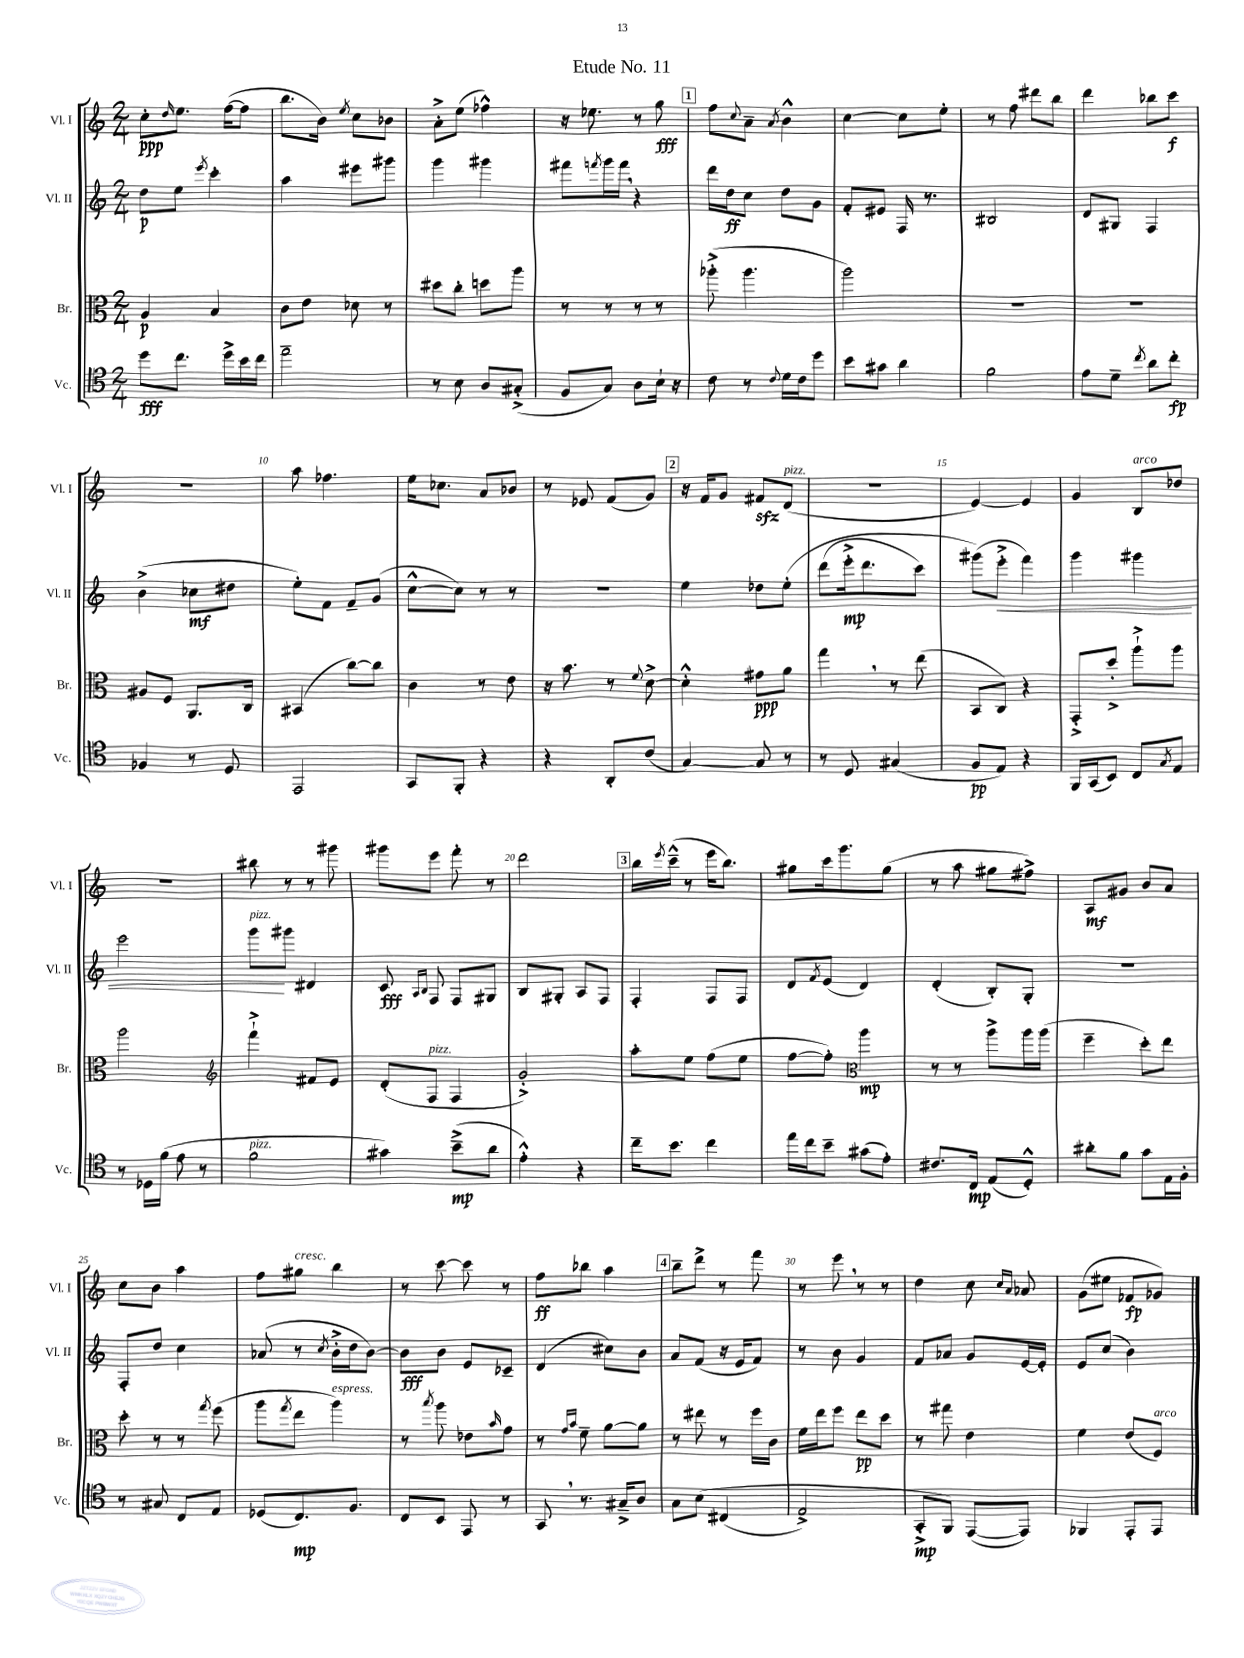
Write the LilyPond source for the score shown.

\header { title = "Etude No. 11" }
<<
\new StaffGroup <<
\new Staff = "s0" \with { instrumentName = "Vl. I" shortInstrumentName = "Vl. I" } {
    \clef treble \key c \major \numericTimeSignature \time 2/4
    c''8-.\ppp \grace { d''16 } e''8. f''16~( f''8 |
    b''8. b'16) \acciaccatura { e''8 } c''8 bes'8 |
    a'8-.-> e''8( fes''4-^) |
    r16 ees''8. r8 g''8\fff |
    \mark \markup { \box "1" } f''8 \appoggiatura { c''8 } a'8-- \acciaccatura { a'8 } b'4-^ |
    c''4~ c''8 e''8-. |
    r8 f''8 dis'''8 b''8 |
    d'''4 bes''8 c'''8\f |
    R2 |
    a''8 fes''4. |
    e''16 ces''8. a'8 bes'8 |
    r8 ees'8 f'8( g'8) |
    \mark \markup { \box "2" } r16 f'16 g'8 fis'8\sfz d'8^\markup { \italic "pizz." }( |
    R2 |
    e'4~) e'4 |
    g'4 b8^\markup { \italic "arco" } des''8 |
    R2 |
    bis''8 r8 r8 gis'''8 |
    gis'''8 e'''8 f'''8-. r8 |
    d'''2 |
    \mark \markup { \box "3" } b''16 \acciaccatura { e'''8 } c'''16---^( r8 e'''16 b''8.) |
    gis''8 c'''16 g'''8. gis''8( |
    r8 a''8 gis''8 fis''8->) |
    a8\mf gis'8 b'8 a'8 |
    c''8 b'8 a''4 |
    f''8 gis''8^\markup { \italic "cresc." } b''4 |
    r8 c'''8~ c'''8 r8 |
    f''8\ff bes''8 a''4 |
    \mark \markup { \box "4" } b''8-- d'''8-> r8 f'''8 |
    r8 e'''8 \breathe r8 r8 |
    d''4 c''8 \grace { c''16 a'16 } aes'8 |
    g'8( eis''8 fes'8\fp ges'8) \bar "|." |
}
\new Staff = "s1" \with { instrumentName = "Vl. II" shortInstrumentName = "Vl. II" } {
    \clef treble \key c \major \numericTimeSignature \time 2/4
    d''8\p e''8 \acciaccatura { e'''8 } c'''4-. |
    a''4 eis'''8 gis'''8 |
    g'''4 gis'''4 |
    fis'''8 \acciaccatura { f'''8 } g'''16 f'''16 \breathe r4 |
    \mark \markup { \box "1" } d'''16 d''16\ff c''8 d''8 g'8 |
    f'8-. eis'8 f16 r8. |
    bis2 |
    d'8 gis8 f4 |
    b'4->( ces''8\mf dis''8 |
    e''8-.) f'8 f'8-- g'8( |
    c''8~-^ c''8) r8 r8 |
    r2 |
    \mark \markup { \box "2" } e''4 des''8 e''8-.\( |
    d'''8( e'''16-.->\mp d'''8. c'''8) |
    gis'''8(\) e'''8-.->\< f'''4) |
    g'''4 gis'''4 |
    e'''2 |
    g'''8\!^\markup { \italic "pizz." } gis'''8 dis'4 |
    c'8\fff \grace { a16 b16 } f8 f8 gis8 |
    b8 gis8-. a8 f8 |
    \mark \markup { \box "3" } f4-. f8 f8 |
    d'8 \acciaccatura { f'8 } e'8( d'4) |
    d'4-.( b8-.) g8-. |
    r2 |
    f8-. d''8 c''4 |
    aes'8( r8 \acciaccatura { c''8 } b'16-.-> d''16 b'8~) |
    b'8\fff b'8 e'8 ces'8-- |
    d'4( cis''8) b'8 |
    \mark \markup { \box "4" } a'8 f'8( r16 e'16 f'8) |
    r8 b'8 g'4 |
    f'8 aes'8 g'8 e'16~ e'16-. |
    e'8 c''8( b'4) \bar "|." |
}
\new Staff = "s2" \with { instrumentName = "Br." shortInstrumentName = "Br." } {
    \clef alto \key c \major \numericTimeSignature \time 2/4
    a4\p b4 |
    c'8 e'8 des'8 r8 |
    dis''8 c''8-. d''8 a''8 |
    r8 r8 r8 r8 |
    \mark \markup { \box "1" } aes''8-.->( aes''4. |
    a''2) |
    R2 |
    R2 |
    ais8 f8 a,8. c16 |
    bis,4( c''8~) c''8 |
    c'4 r8 e'8 |
    r16 b'8. r8 \appoggiatura { f'8 } d'8~-> |
    \mark \markup { \box "2" } d'4-.-^ gis'8\ppp a'8 |
    g''4 \breathe r8 e''8( |
    b,8 c8) r4 |
    g,8-.-> d''8-.-> a''8-!-> a''8 |
    a''2 |
    \clef treble f'''4-!-> fis'8 e'8 |
    d'8-.( f8^\markup { \italic "pizz." } f4 |
    g'2-.->) |
    \mark \markup { \box "3" } a''8-. e''8 f''8( e''8 |
    f''8~ f''8-.) \clef alto a''4\mp |
    r8 r8 a''8-> a''16 a''16( |
    f''4-- d''8-.) e''8 |
    d''8-. r8 r8 \acciaccatura { g''8 } f''8( |
    a''8 \acciaccatura { g''8 } e''8 a''4^\markup { \italic "espress." }) |
    r8 \acciaccatura { b''8 } a''8 ees'8 \grace { b'16 } g'8 |
    r8 \grace { g'16 b'16 } f'8-- a'8~ a'8 |
    \mark \markup { \box "4" } r8 eis''8 r8 f''16 c'16 |
    f'16 e''16 f''8 e''8\pp d''8 |
    r8 gis''8 e'4 |
    f'4 e'8( f8^\markup { \italic "arco" }) \bar "|." |
}
\new Staff = "s3" \with { instrumentName = "Vc." shortInstrumentName = "Vc." } {
    \clef tenor \key c \major \numericTimeSignature \time 2/4
    d''8\fff c''8. d''16-> b'16 c''16 |
    e''2-- |
    r8 b8 a8 gis8-.->( |
    f8 g8) a8 b16-! r16 |
    \mark \markup { \box "1" } c'8 r8 \appoggiatura { c'8 } d'16 c'16 d''8 |
    b'8 gis'8 a'4 |
    f'2 |
    e'8 d'8-- \acciaccatura { c''8 } a'8 c''8-.\fp |
    fes4 r8 d8 |
    e,2 |
    g,8 f,8-. r4 |
    r4 a,8-. c'8( |
    \mark \markup { \box "2" } g4~) g8 r8 |
    r8 d8 gis4( |
    f8\pp e8) r4 |
    f,16 g,16( b,8) c8 \acciaccatura { g8 } e8 |
    r8 des16 f'16( e'8 r8 |
    f'2^\markup { \italic "pizz." } |
    gis'4) b'8--->\mp( a'8 |
    e'4-.-^) r4 |
    \mark \markup { \box "3" } c''16-- b'8. c''4 |
    e''16 c''16 b'8-- gis'8( e'8-.) |
    cis'8. c16\mp e8( d8-.-^) |
    ais'8-. f'8 g'8 e16 f16-. |
    r8 gis8 c8 e8 |
    des8( c8.\mp) f8. |
    c8 b,8 e,8 r8 |
    g,8 \breathe r8. gis16---> a8 |
    \mark \markup { \box "4" } g8 b8\( cis4( |
    e2->) |
    g,8-.->\mp f,8\) e,8~( e,8) |
    fes,4 e,8-. e,8 \bar "|." |
}
>>
>>
\layout { \context { \Score \override BarNumber.break-visibility = ##(#f #t #t) barNumberVisibility = #(every-nth-bar-number-visible 5) } }
